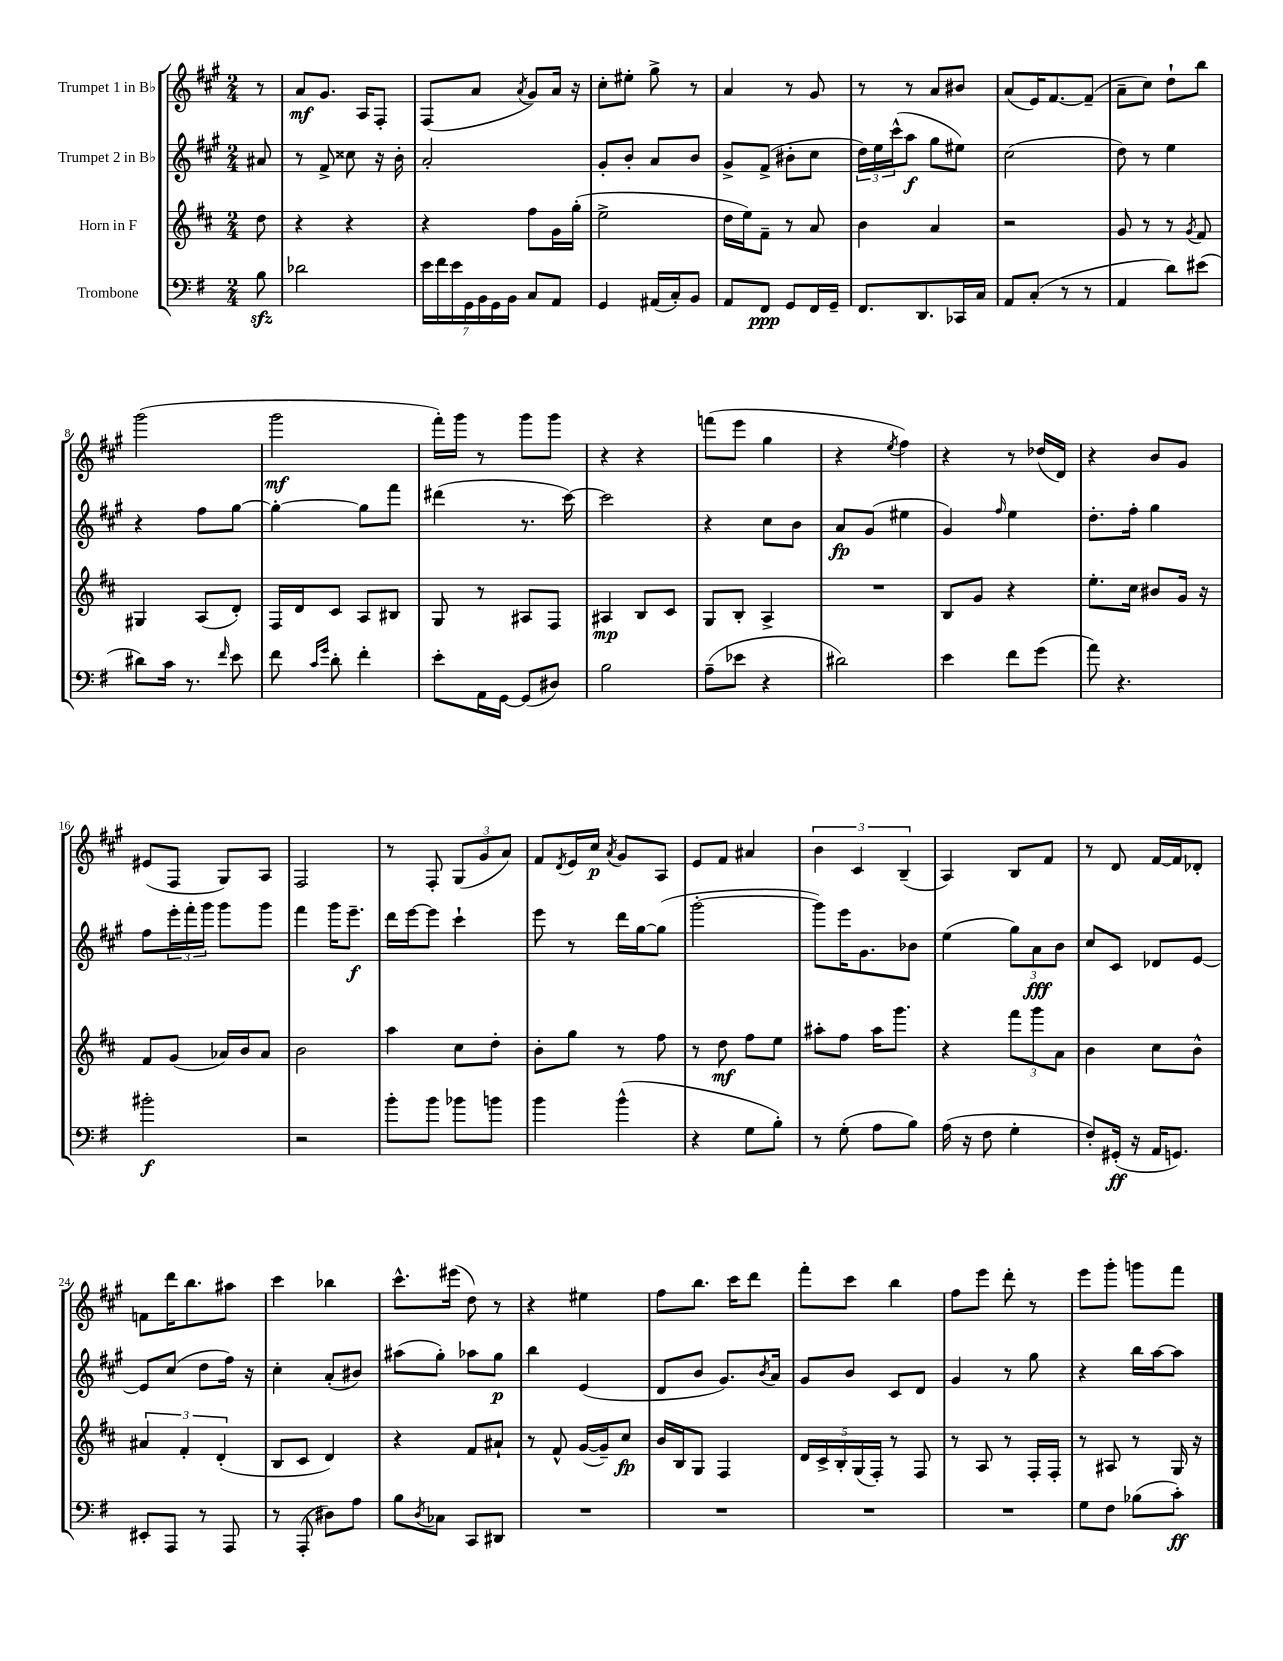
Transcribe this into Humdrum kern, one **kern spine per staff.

**kern	**dynam	**kern	**dynam	**kern	**dynam	**kern	**dynam
*part4	*part4	*part3	*part3	*part2	*part2	*part1	*part1
*staff4	*staff4	*staff3	*staff3	*staff2	*staff2	*staff1	*staff1
*I"Trombone	*	*I"Horn in F	*	*I"Trumpet 2 in B♭	*	*I"Trumpet 1 in B♭	*
*clefF4	*	*clefG2	*	*clefG2	*	*clefG2	*
*k[f#]	*	*k[f#c#]	*	*k[f#c#g#]	*	*k[f#c#g#]	*
*M2/4	*	*M2/4	*	*M2/4	*	*M2/4	*
=	=	=	=	=	=	=	=
8Bzz\	.	8dd\	.	8a#X/	.	8r	.
=1	=1	=1	=1	=1	=1	=1	=1
2d-X\	.	4r	.	8r	.	8a/L	mf
.	.	.	.	8f#^/	.	8.g#/J	.
.	.	4r	.	8cc##X\	.	.	.
.	.	.	.	.	.	16A/KL	.
.	.	.	.	16r	.	8F#'/J	.
.	.	.	.	16b'\	.	.	.
=2	=2	=2	=2	=2	=2	=2	=2
28e\LL	.	4r	.	2a'/	.	(8F#/L	.
28f#\	.	.	.	.	.	.	.
28e\	.	.	.	.	.	.	.
28GG\	.	.	.	.	.	.	.
.	.	.	.	.	.	8a/J	.
28BB\	.	.	.	.	.	.	.
28GG\	.	.	.	.	.	.	.
28BB\JJ	.	.	.	.	.	.	.
.	.	.	.	.	.	8qa/	.
8C/L	.	8ff#\L	.	.	.	8g#/L)	.
8AA/J	.	16g\L	.	.	.	16a/Jk	.
.	.	(16gg'\JJ	.	.	.	16r	.
=3	=3	=3	=3	=3	=3	=3	=3
4GG/	.	2ee^\	.	8g#'/L	.	8cc#'\L	.
.	.	.	.	8b'/J	.	8ee#X'\J	.
(16AA#X/LL	.	.	.	8a/L	.	8gg#^\	.
16C'/J)	.	.	.	.	.	.	.
8BB/J	.	.	.	8b/J	.	8r	.
=4	=4	=4	=4	=4	=4	=4	=4
8AA/L	.	16dd\LL	.	8g#^/L	.	4a/	.
.	.	16ee\J)	.	.	.	.	.
8FF#/J	ppp	8f#~\J	.	(8f#^/J	.	.	.
8GG/L	.	8r	.	8b#X'\L	.	8r	.
16FF#/L	.	8a/	.	8cc#\J	.	8g#/	.
16GG~/JJ	.	.	.	.	.	.	.
=5	=5	=5	=5	=5	=5	=5	=5
8.FF#/L	.	4b\	.	24dd\LL)	.	8r	.
.	.	.	.	24ee\	.	.	.
.	.	.	.	(24ccc#^^\J	.	.	.
.	.	.	.	8aa\J	f	8r	.
8.DD/	.	.	.	.	.	.	.
.	.	4a/	.	8gg#\L	.	8a/L	.
16CC-X/L	.	.	.	8ee#X\J)	.	8b#X/J	.
16C/JJ	.	.	.	.	.	.	.
=6	=6	=6	=6	=6	=6	=6	=6
8AA/L	.	2r	.	(2cc#\	.	(8a/L	.
(8C'/J	.	.	.	.	.	16e/K)	.
.	.	.	.	.	.	[8.f#/	.
8r	.	.	.	.	.	.	.
8r	.	.	.	.	.	(8f#~/J]	.
=7	=7	=7	=7	=7	=7	=7	=7
4AA/	.	8g/	.	8dd\)	.	8a~\L	.
.	.	8r	.	8r	.	8cc#\J)	.
8d\L)	.	8r	.	4ee\	.	8dd`\L	.
.	.	8qg/	.	.	.	.	.
(8e#X\J	.	8f#/	.	.	.	8bb\J	.
!!LO:LB:g=z
=8	=8	=8	=8	=8	=8	=8	=8
8d#X\L)	.	4G#X/	.	4r	.	(2ggg#\	.
16c\Jk	.	.	.	.	.	.	.
8.r	.	.	.	.	.	.	.
.	.	(8A/L	.	8ff#\L	.	.	.
16qqf#/	.	.	.	.	.	.	.
8e\	.	8d'/J)	.	[8gg#\J	.	.	.
=9	=9	=9	=9	=9	=9	=9	=9
8f#\	.	16F#/LL	.	4gg#'\_	.	2ggg#\	mf
.	.	16d/J	.	.	.	.	.
16qqc/LL	.	.	.	.	.	.	.
16qqg/JJ	.	.	.	.	.	.	.
8d'\	.	8c#/J	.	.	.	.	.
4f#'\	.	8A/L	.	8gg#\L]	.	.	.
.	.	8B#X/J	.	8fff#\J	.	.	.
=10	=10	=10	=10	=10	=10	=10	=10
8e'\L	.	8G/	.	(4ddd#X\	.	16fff#'\LL)	.
.	.	.	.	.	.	16ggg#\JJ	.
16AA\L	.	8r	.	.	.	8r	.
[16GG\JJ	.	.	.	.	.	.	.
(8GG/L]	.	8A#X/L	.	8.r	.	8ggg#\L	.
8D#X/J)	.	8F#/J	.	.	.	8ggg#\J	.
.	.	.	.	[16ccc#\)	.	.	.
=11	=11	=11	=11	=11	=11	=11	=11
2B\	.	4A#X/	mp	2ccc#\]	.	4r	.
.	.	8B/L	.	.	.	4r	.
.	.	8c#/J	.	.	.	.	.
=12	=12	=12	=12	=12	=12	=12	=12
(8A~\L	.	8G/L	.	4r	.	(8fffn\L	.
8e-X\J	.	8B'/J	.	.	.	8eee\J	.
4r	.	4A^/	.	8cc#\L	.	4gg#\	.
.	.	.	.	8b\J	.	.	.
=13	=13	=13	=13	=13	=13	=13	=13
2d#X\)	.	2r	.	8a/L	fp	4r	.
.	.	.	.	(8g#/J	.	.	.
.	.	.	.	.	.	8qee/	.
.	.	.	.	4ee#X\	.	4ff#\)	.
=14	=14	=14	=14	=14	=14	=14	=14
4e\	.	8B/L	.	4g#/)	.	4r	.
.	.	8g/J	.	.	.	.	.
.	.	.	.	16qqff#/	.	.	.
8f#\L	.	4r	.	4ee\	.	8r	.
(8g\J	.	.	.	.	.	(16dd-X/LL	.
.	.	.	.	.	.	16d/JJ)	.
=15	=15	=15	=15	=15	=15	=15	=15
8a\)	.	8.ee'\L	.	8.dd'\L	.	4r	.
4.r	.	.	.	.	.	.	.
.	.	16cc#\Jk	.	16ff#'\Jk	.	.	.
.	.	8b#X/L	.	4gg#\	.	8b/L	.
.	.	16g/Jk	.	.	.	8g#/J	.
.	.	16r	.	.	.	.	.
!!LO:LB:g=z
=16	=16	=16	=16	=16	=16	=16	=16
2b#X'\	f	8f#/L	.	8ff#\L	.	(8e#X/L	.
.	.	(8g/J	.	24eee'\L	.	8F#/J	.
.	.	.	.	24fff#'\	.	.	.
.	.	.	.	24ggg#\JJ	.	.	.
.	.	16a-X/LL)	.	8ggg#\L	.	8G#/L)	.
.	.	16b/J	.	.	.	.	.
.	.	8a-/J	.	8ggg#\J	.	8A/J	.
=17	=17	=17	=17	=17	=17	=17	=17
2r	.	2b\	.	4fff#\	.	2F#/	.
.	.	.	.	16ggg#\KL	.	.	.
.	.	.	.	8.eee~\J	f	.	.
=18	=18	=18	=18	=18	=18	=18	=18
8b'\L	.	4aa\	.	16ddd\LL	.	8r	.
.	.	.	.	[16eee\J	.	.	.
8b\J	.	.	.	8eee\J]	.	8F#'/	.
8b-X\L	.	8cc#\L	.	4ccc#`\	.	(12G#/L	.
.	.	.	.	.	.	12g#/	.
8bn\J	.	8dd'\J	.	.	.	.	.
.	.	.	.	.	.	12a/J)	.
=19	=19	=19	=19	=19	=19	=19	=19
4b\	.	8b'\L	.	8eee\	.	8f#/L	.
.	.	.	.	.	.	8qd/	.
.	.	8gg\J	.	8r	.	16e/L	.
.	.	.	.	.	.	16cc#/JJ	p
.	.	.	.	.	.	8qa/	.
(4b^^\	.	8r	.	16ddd\LL	.	8g#/L	.
.	.	.	.	[16gg#\J	.	.	.
.	.	8ff#\	.	(8gg#\J]	.	8A/J	.
=20	=20	=20	=20	=20	=20	=20	=20
4r	.	8r	.	[2ggg#'\	.	8e/L	.
.	.	8dd\	mf	.	.	8f#/J	.
8G\L	.	8ff#\L	.	.	.	4a#X/	.
8B'\J)	.	8ee\J	.	.	.	.	.
=21	=21	=21	=21	=21	=21	=21	=21
8r	.	8aa#X'\L	.	8ggg#\L])	.	6b\	.
(8G'\	.	8ff#\J	.	16eee\K	.	.	.
.	.	.	.	.	.	6c#/	.
.	.	.	.	8.g#\	.	.	.
8A\L	.	16aa#\KL	.	.	.	.	.
.	.	8.ggg\J	.	.	.	.	.
.	.	.	.	.	.	(6B~/	.
8B\J)	.	.	.	8b-X\J	.	.	.
=22	=22	=22	=22	=22	=22	=22	=22
(16A\	.	4r	.	(4ee\	.	4A/)	.
16r	.	.	.	.	.	.	.
8F#\	.	.	.	.	.	.	.
4G'\	.	12fff#\L	.	12gg#\L)	.	8B/L	.
.	.	12ggg\	.	12a\	fff	.	.
.	.	.	.	.	.	8f#/J	.
.	.	12a\J	.	12b\J	.	.	.
=23	=23	=23	=23	=23	=23	=23	=23
8F#'/L)	.	4b\	.	8cc#/L	.	8r	.
(16GG#X'/Jk	ff	.	.	8c#/J	.	8d/	.
16r	.	.	.	.	.	.	.
16AA/KL	.	8cc#\L	.	8d-X/L	.	[16f#/LL	.
8.GGn/J)	.	.	.	.	.	16f#/J]	.
.	.	8b^^\J	.	[8e/J	.	8d-X'/J	.
!!LO:LB:g=z
=24	=24	=24	=24	=24	=24	=24	=24
8EE#X'/L	.	6a#X/	.	8e/L]	.	8fn\L	.
8AAA/J	.	.	.	(8cc#/J	.	16ddd\K	.
.	.	6f#'/	.	.	.	.	.
.	.	.	.	.	.	8.bb\	.
8r	.	.	.	8dd\L	.	.	.
.	.	(6d'/	.	.	.	.	.
8AAA/	.	.	.	16ff#\Jk)	.	8aa#X\J	.
.	.	.	.	16r	.	.	.
=25	=25	=25	=25	=25	=25	=25	=25
8r	.	8B/L	.	4cc#'\	.	4ccc#\	.
(8AAA'/	.	8c#/J	.	.	.	.	.
8D#X\L)	.	4d/)	.	(8a'/L	.	4bb-X\	.
8A\J	.	.	.	8b#X/J)	.	.	.
=26	=26	=26	=26	=26	=26	=26	=26
8B\L	.	4r	.	(8aa#X\L	.	8.ccc#^^\L	.
8qD/	.	.	.	.	.	.	.
8C-X\J	.	.	.	8gg#'\J)	.	.	.
.	.	.	.	.	.	(16eee#X\Jk	.
8CC/L	.	8f#/L	.	8aa-X\L	.	8dd\)	.
8DD#X/J	.	8a#X`/J	.	8gg#\J	p	8r	.
=27	=27	=27	=27	=27	=27	=27	=27
2r	.	8r	.	4bb\	.	4r	.
.	.	8f#^^/	.	.	.	.	.
.	.	([16g/LL	.	(4e/	.	4ee#X\	.
.	.	16g~/J])	.	.	.	.	.
.	.	8cc#/J	fp	.	.	.	.
=28	=28	=28	=28	=28	=28	=28	=28
2r	.	16b/LL	.	8d/L	.	8ff#\L	.
.	.	16B/J	.	.	.	.	.
.	.	8G/J	.	8b/J	.	8.bb\J	.
.	.	4F#/	.	8.g#/L)	.	.	.
.	.	.	.	.	.	16ccc#\KL	.
.	.	.	.	.	.	8ddd\J	.
.	.	.	.	8qb/	.	.	.
.	.	.	.	16a/Jk	.	.	.
=29	=29	=29	=29	=29	=29	=29	=29
2r	.	20d/LL	.	8g#/L	.	8fff#'\L	.
.	.	20c#^/	.	.	.	.	.
.	.	20B'/	.	.	.	.	.
.	.	.	.	8b/J	.	8ccc#\J	.
.	.	(20G/	.	.	.	.	.
.	.	20F#'/JJ)	.	.	.	.	.
.	.	8r	.	8c#/L	.	4bb\	.
.	.	8F#/	.	8d/J	.	.	.
=30	=30	=30	=30	=30	=30	=30	=30
2r	.	8r	.	4g#/	.	8ff#\L	.
.	.	8A/	.	.	.	8eee\J	.
.	.	8r	.	8r	.	8ddd'\	.
.	.	16F#'/LL	.	8gg#\	.	8r	.
.	.	16F#'/JJ	.	.	.	.	.
=31	=31	=31	=31	=31	=31	=31	=31
8G\L	.	8r	.	4r	.	8eee\L	.
8F#\J	.	8A#X/	.	.	.	8ggg#'\J	.
(8B-X\L	.	8r	.	16bb\LL	.	8gggn\L	.
.	.	.	.	[16aa\J	.	.	.
8c'\J)	ff	16G/	.	8aa\J]	.	8fff#\J	.
.	.	16r	.	.	.	.	.
==	==	==	==	==	==	==	==
*-	*-	*-	*-	*-	*-	*-	*-
